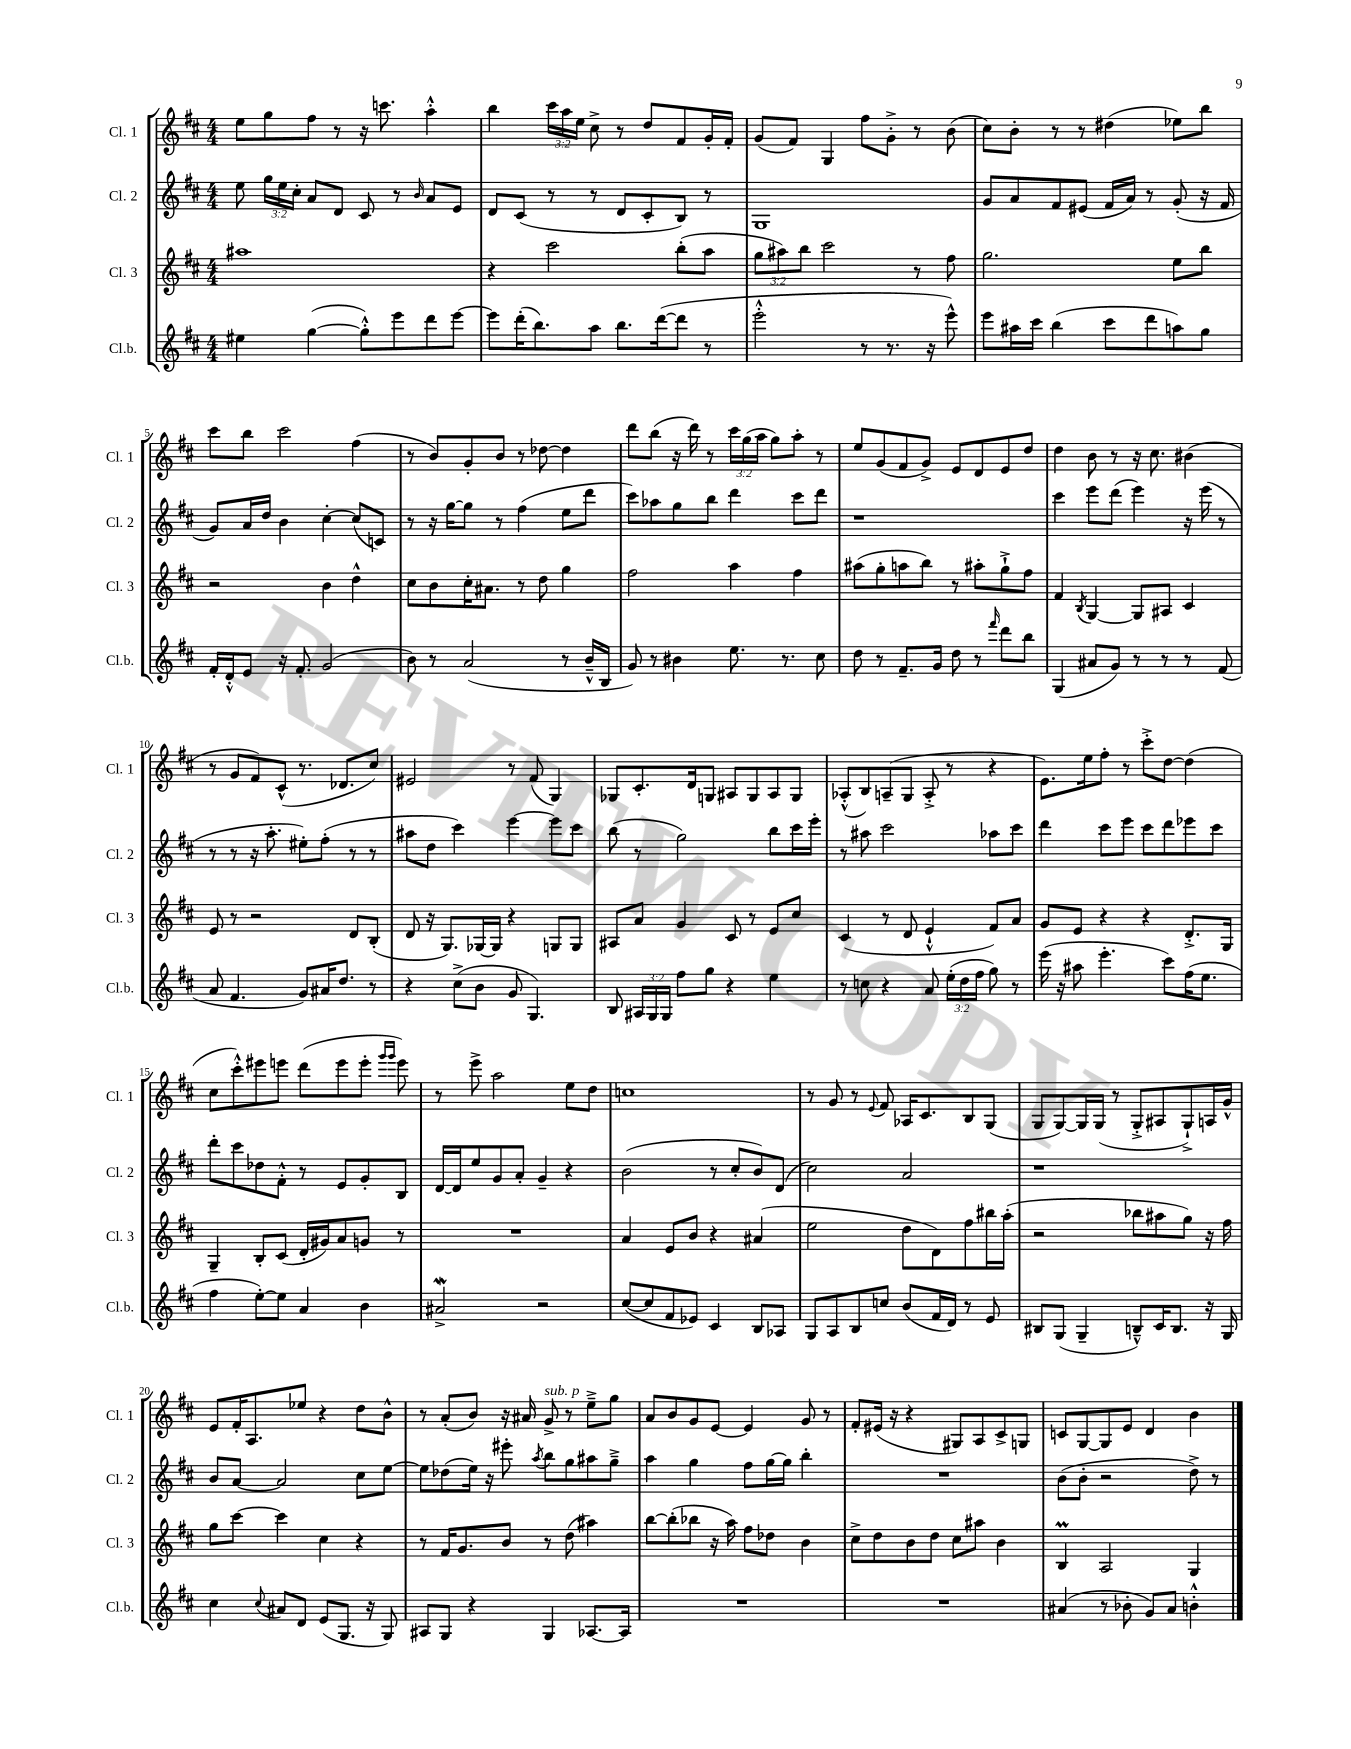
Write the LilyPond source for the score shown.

<<
\new StaffGroup <<
\new Staff = "s0" \with { instrumentName = "Cl. 1" shortInstrumentName = "Cl. 1" } {
    \clef treble \key d \major \numericTimeSignature \time 4/4 \override Staff.TupletNumber.text = #tuplet-number::calc-fraction-text
    \autoBeamOff e''8[ g''8 fis''8] r8 r16 c'''8. a''4-.-^ |
    b''4 \tuplet 3/2 { cis'''16[ a''16 e''16] } cis''8-> r8 d''8[ fis'8 g'16-. fis'16]-. |
    g'8[( fis'8]) g4 fis''8[ g'8]-.-> r8 b'8( |
    cis''8[) b'8]-. r8 r8 dis''4( ees''8[) b''8] |
    cis'''8[ b''8] cis'''2 fis''4( |
    r8 b'8[) g'8-. b'8] r8 des''8~ des''4 |
    d'''8[ b''8]( r16 d'''16) r8 \tuplet 3/2 { cis'''16[ g''16( a''16] } g''8[) a''8]-. r8 |
    e''8[ g'8( fis'8 g'8]->) e'8[ d'8 e'8 d''8] |
    d''4 b'8 r8 r16 cis''8. bis'4( |
    r8 g'8[ fis'8) cis'8]-^( r8. des'8.[ cis''8]) |
    eis'2 r8 fis'8( g4) |
    ges8[ cis'8.-. d'16 g8] ais8[ g8 ais8 g8] |
    aes8[-.-^( b8) a8--( g8] a8-.-> r8 r4 |
    e'8.[) e''16 fis''8]-. r8 cis'''8[-.-> d''8]~ d''4( |
    cis''8[ cis'''8-.-^) eis'''8 e'''8] d'''8[( e'''8 e'''8]-. \grace { g'''16[ g'''16] } e'''8) |
    r8 e'''8-> a''2 e''8[ d''8] |
    c''1 |
    r8 g'8 r8 \appoggiatura { e'8 } fis'8 aes16[ cis'8. b8 g8]( |
    g8[ g8~) g16 g16]( r8 g8[-.-> ais8 g8-!->) a16 g'16]-^ |
    e'8[ fis'16-. a8. ees''8] r4 d''8[ b'8]-^ |
    r8 a'8[-.( b'8]) r16 ais'16 g'8->^\markup { \italic "sub. p" } r8 e''8[---> g''8] |
    a'8[ b'8 g'8 e'8]~ e'4 g'8 r8 |
    fis'8[-. eis'16]( r16 r4 gis8[) a8 cis'8-> g8] |
    c'8[ g8~ g8 e'8] d'4 b'4 \bar "|." |
}
\new Staff = "s1" \with { instrumentName = "Cl. 2" shortInstrumentName = "Cl. 2" } {
    \clef treble \key d \major \numericTimeSignature \time 4/4 \override Staff.TupletNumber.text = #tuplet-number::calc-fraction-text
    \autoBeamOff e''8 \tuplet 3/2 { g''16[ e''16 cis''16]-. } a'8[ d'8] cis'8 r8 \grace { b'16 } a'8[ e'8] |
    d'8[ cis'8]( r8 r8 d'8[ cis'8-. b8]) r8 |
    g1 |
    g'8[ a'8 fis'8 eis'8]( fis'16[ a'16]) r8 g'8-.( r16 fis'16 |
    g'8[) a'16 d''16] b'4 cis''4~-. cis''8[( c'8]) |
    r8 r16 g''16[~ g''8] r8 fis''4( e''8[ d'''8] |
    cis'''8[) aes''8 g''8 b''8] d'''4 cis'''8[ d'''8] |
    r1 |
    cis'''4 e'''8[ d'''8]( e'''4) r16 e'''16( r8 |
    r8 r8 r16 a''8.-. eis''8[-.) fis''8]-.( r8 r8 |
    ais''8[ d''8] cis'''4) e'''4~ e'''8[ cis'''8] |
    b''8( r8 g''2) b''8[ cis'''16 e'''16]-. |
    r8 ais''8 cis'''2 aes''8[ cis'''8] |
    d'''4 cis'''8[ e'''8] cis'''8[ d'''8 ees'''8 cis'''8] |
    d'''8[-. cis'''8 des''8 fis'8]-.-^ r8 e'8[ g'8-. b8] |
    d'16[~ d'16 e''8 g'8 a'8]-. g'4-- r4 |
    b'2( r8 cis''8[-. b'8) d'8]( |
    cis''2) a'2 |
    r1 |
    b'8[ a'8]~ a'2 cis''8[ e''8]~ |
    e''8[ des''8( e''16]) r16 eis'''8-. \acciaccatura { a''8 } b''8[ g''8 ais''8 g''8]---> |
    a''4 g''4 fis''8[ g''16~ g''16] b''4-. |
    R1 |
    b'8[( b'8]-. r2 d''8->) r8 \bar "|." |
}
\new Staff = "s2" \with { instrumentName = "Cl. 3" shortInstrumentName = "Cl. 3" } {
    \clef treble \key d \major \numericTimeSignature \time 4/4 \override Staff.TupletNumber.text = #tuplet-number::calc-fraction-text
    \autoBeamOff ais''1 |
    r4 cis'''2 b''8[-.( a''8] |
    \tuplet 3/2 { g''8[ ais''8) b''8] } cis'''2 r8 fis''8 |
    g''2. e''8[ b''8] |
    r2 b'4 d''4-^ |
    cis''8[ b'8 cis''16-. ais'8.] r8 d''8 g''4 |
    fis''2 a''4 fis''4 |
    ais''8[( g''8-. a''8 b''8]) r8 ais''8[-. g''8-!-> fis''8] |
    fis'4 \acciaccatura { b8 } g4~ g8[ ais8] cis'4 |
    e'8 r8 r2 d'8[ b8]-.( |
    d'8 r16 g8.[) ges16~ ges16] r4 g8[ g8] |
    ais8[ a'8] g'4 cis'8 r8 e'8[ cis''8] |
    cis'4( r8 d'8 e'4-!-^ fis'8[) a'8] |
    g'8[ e'8] r4 r4 d'8.[-.-> g16] |
    g4-- b8[-. cis'8]( d'16[-. gis'16) a'8 g'8] r8 |
    R1 |
    a'4 e'8[ b'8] r4 ais'4( |
    e''2 d''8[ d'8) fis''8 bis''16 a''16]-.( |
    r2 bes''8[ ais''8 g''8]) r16 fis''16 |
    g''8[ cis'''8]~ cis'''4 cis''4 r4 |
    r8 fis'16[ g'8. b'8] r8 d''8( ais''4) |
    b''8[~ b''8-.( bes''8] r16 a''16) fis''8[ des''8] b'4 |
    cis''8[-> d''8 b'8 d''8] cis''8[ ais''8] b'4 |
    b4\prall a2 g4 \bar "|." |
}
\new Staff = "s3" \with { instrumentName = "Cl.b." shortInstrumentName = "Cl.b." } {
    \clef treble \key d \major \numericTimeSignature \time 4/4 \override Staff.TupletNumber.text = #tuplet-number::calc-fraction-text
    \autoBeamOff eis''4 g''4~( g''8[-.-^) e'''8 d'''8 e'''8]~ |
    e'''8[ d'''16-.( b''8.) a''8] b''8.[ d'''16~( d'''8] r8 |
    e'''2-.-^ r8 r8. r16 e'''8-^) |
    e'''8[ ais''16 cis'''16] b''4( cis'''8[ d'''8 a''8) g''8] |
    fis'16[-. d'16-.-^ e'8] r16 fis'8.-. g'2( |
    b'8) r8 a'2( r8 b'16[---^ b16] |
    g'8) r8 bis'4 e''8. r8. cis''8 |
    d''8 r8 fis'8.[-- g'16] d''8 r8 \grace { fis'''16 } d'''8[ b''8] |
    g4( ais'8[ g'8]) r8 r8 r8 fis'8( |
    a'8 fis'4. g'8[) ais'16 d''8.] r8 |
    r4 cis''8[->( b'8] g'8 g4.) |
    b8 \tuplet 3/2 { ais16[ g16 g16] } fis''8[ g''8] r4 e''4 |
    r8 c''8 r4 a'8 \tuplet 3/2 { e''16[-.( d''16 fis''16] } g''8) r8 |
    e'''16( r16 ais''8 e'''4.-. cis'''8[) fis''16( e''8.] |
    fis''4 e''8[~-.) e''8] a'4 b'4 |
    ais'2->\mordent r2 |
    cis''8[~( cis''8 fis'8 ees'8]) cis'4 b8[ aes8] |
    g8[ a8 b8 c''8] b'8[( fis'16 d'16]) r8 e'8 |
    bis8[ g8]( g4-- b8[---^) cis'16 b8.] r16 g16 |
    cis''4 \appoggiatura { cis''8 } ais'8[ d'8] e'8[( g8.] r16 g8) |
    ais8[ g8] r4 g4 aes8.[~ aes16] |
    R1 |
    R1 |
    ais'4( r8 bes'8-. g'8[) ais'8] b'4-.-^ \bar "|." |
}
>>
>>
